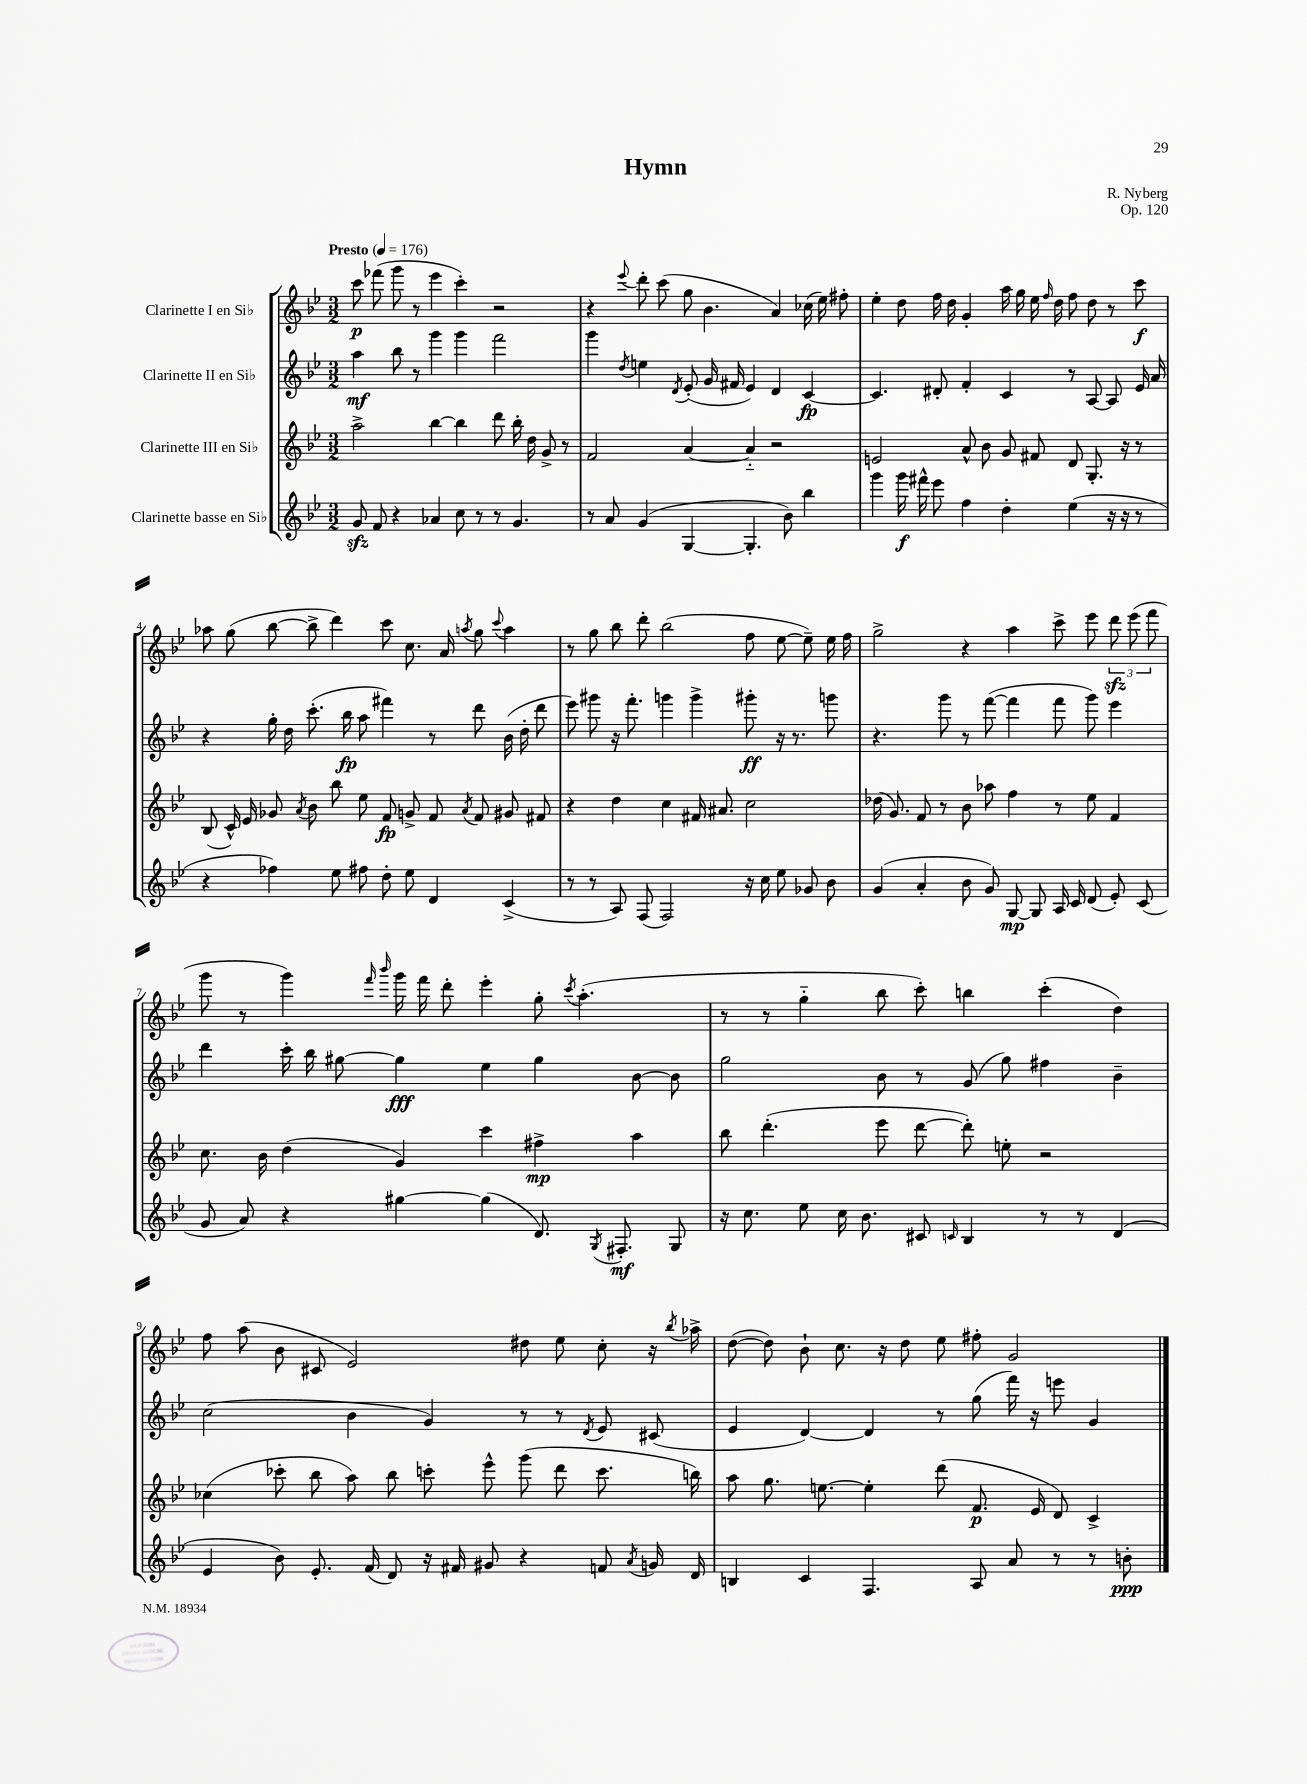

**kern	**kern	**kern	**kern
*staff4	*staff3	*staff2	*staff1
*clefG2	*clefG2	*clefG2	*clefG2
*k[b-e-]	*k[b-e-]	*k[b-e-]	*k[b-e-]
*M3/2	*M3/2	*M3/2	*M3/2
*MM176	*MM176	*MM176	*MM176
8g	2aa^	4aa	8ccc
8f	.	.	(8fff-
4r	.	8bb-	8ggg
.	.	8r	8r
4a-	[4bb-	4ggg	4eee-
8cc	4bb-]	4ggg	4ccc')
8r	.	.	.
8r	8ddd	2fff	2r
4.g	16bb-'	.	.
.	16dd	.	.
.	8g^	.	.
.	8r	.	.
=	=	=	=
8r	2f	4ggg	4r
8a	.	.	.
.	.	8qdd	8qqeee-
(4g	.	4ee	8ddd'
.	.	.	(8ccc
.	.	8qd	.
[4G	[4a	(8e-'	8gg
.	.	16g	4.b-
.	.	16f#	.
4.G']	4a'~]	4e-)	.
.	2r	4d	4a)
8b-)	.	.	.
4bb-	.	[4c	(16cc-
.	.	.	16ee-)
.	.	.	8ff#'
=	=	=	=
4ggg	2e	4.c]	4ee-'
16ggg	.	.	8dd
16fff#^^	.	.	.
8eee-	.	8d#'	16ff
.	.	.	16dd
4ff	8a^^	4f'	4g'
.	8b-	.	.
4dd'	8g	4c	16aa
.	.	.	16gg
.	8f#	.	16ee-
.	.	.	16qqff
.	.	.	16dd
(4ee-	8d	8r	8ff
.	8.G'	[8A	8dd
16r	.	8A]	8r
16r	16r	.	.
8r	8r	16e-	8ccc
.	.	16a	.
=	=	=	=
4r	(8B-	4r	8aa-
.	16c^^)	.	(8gg
.	16e-	.	.
4ff-)	8g-	16gg'	[8bb-
.	.	16dd	.
.	8qa	.	.
.	8b-	(8.ccc'	8bb-^]
8ee-	8bb-	.	4ddd)
.	.	16bb-	.
8ff#	8ee-	8aa	.
8dd'	8f	4fff#)	8ccc
8ee-	8g^	.	8.cc
4d	8f	8r	.
.	.	.	16a
.	8qa	.	8qaa
.	8f	8ddd	8gg
.	.	.	8qqccc
(4c^	8g#	(16b-	4aa
.	.	16dd'	.
.	8f#	8ddd	.
=	=	=	=
8r	4r	8eee-)	8r
8r	.	8ggg#	8gg
8A)	4dd	16r	8bb-
.	.	8.fff'	.
(8F	.	.	8ddd'
2F)	4cc	4ggg	(2bb-
.	16f#	4ggg^	.
.	8.a#	.	.
16r	2cc	8ggg#'	8ff
16cc	.	.	.
8ee-	.	16r	[8ee-
.	.	8.r	.
8g-	.	.	8ee-~])
8b-	.	8ggg	16ee-
.	.	.	16ff
=	=	=	=
(4g	(16dd-	4.r	2gg^
.	8.g)	.	.
4a'	8f	.	.
.	8r	8ggg	.
8b-	8b-	8r	4r
8g)	8aa-	([8fff	.
[8G	4ff	4fff]	4aa
8G]	.	.	.
16A	8r	8fff	8ccc^
16c	.	.	.
(8d	8ee-	8ggg)	8eee-
8e-')	4f	4eee-	12ddd
.	.	.	(12eee-
(8c	.	.	.
.	.	.	12fff
=	=	=	=
8g	8.cc	4ddd	8ggg
8a)	.	.	8r
.	16b-	.	.
4r	(4dd	16ccc'	4ggg)
.	.	16bb-	.
.	.	[8gg#	.
.	.	.	16qqfff
.	.	.	16qqbbb-
[4gg#	4g)	4gg#]	16ggg
.	.	.	16fff
.	.	.	8ddd'
(4gg#]	4ccc	4ee-	4eee-'
8.d)	4ff#^	4gg#	8gg'
.	.	.	8qccc
.	.	.	(4.aa'
8qG	.	.	.
8.F#'	.	.	.
.	4aa	[8b-	.
8G	.	8b-]	.
=	=	=	=
16r	8bb-	2gg	8r
8.cc	.	.	.
.	(4.ddd'	.	8r
8ee-	.	.	4gg'~
16cc	.	.	.
8.b-	.	.	.
.	8eee-	8b-	8bb-
8c#	[8ddd	8r	8ccc')
16qqc	.	.	.
4B-	8ddd'])	(8g	4bb
.	8ee'	8gg)	.
8r	2r	4ff#	(4ccc'
8r	.	.	.
(4d	.	4b-~	4dd)
=	=	=	=
4e-	(4cc-	(2cc	8ff
.	.	.	(8aa
8b-)	8ccc-'	.	8b-
8.e-'	8bb-	.	8c#
.	8aa)	4b-	2e-)
(16f	.	.	.
8d)	8bb-	.	.
16r	8ccc'	4g)	.
16f#	.	.	.
8g#	8eee-^^	.	.
4r	(8ggg	8r	8dd#
.	8ddd	8r	8ee-
.	.	8qd	.
8f	8.ccc	8e-	8cc'
8qa	.	.	.
16g	.	(8c#	16r
.	.	.	8qbb-
16d	16bb)	.	16aa-^
=	=	=	=
4B	8aa	4e-	([8dd
.	8.gg	.	8dd])
4c	.	[4d)	8b-`
.	[8.ee	.	.
.	.	.	8.cc
4.F	4ee']	4d]	.
.	.	.	16r
.	.	.	8dd
.	(8ddd	8r	8ee-
8A	8.f	(8gg	8ff#'
8a	.	16fff)	2g
.	16e-	16r	.
8r	8d)	8eee	.
8r	4c^	4g	.
8b'	.	.	.
==	==	==	==
*-	*-	*-	*-
